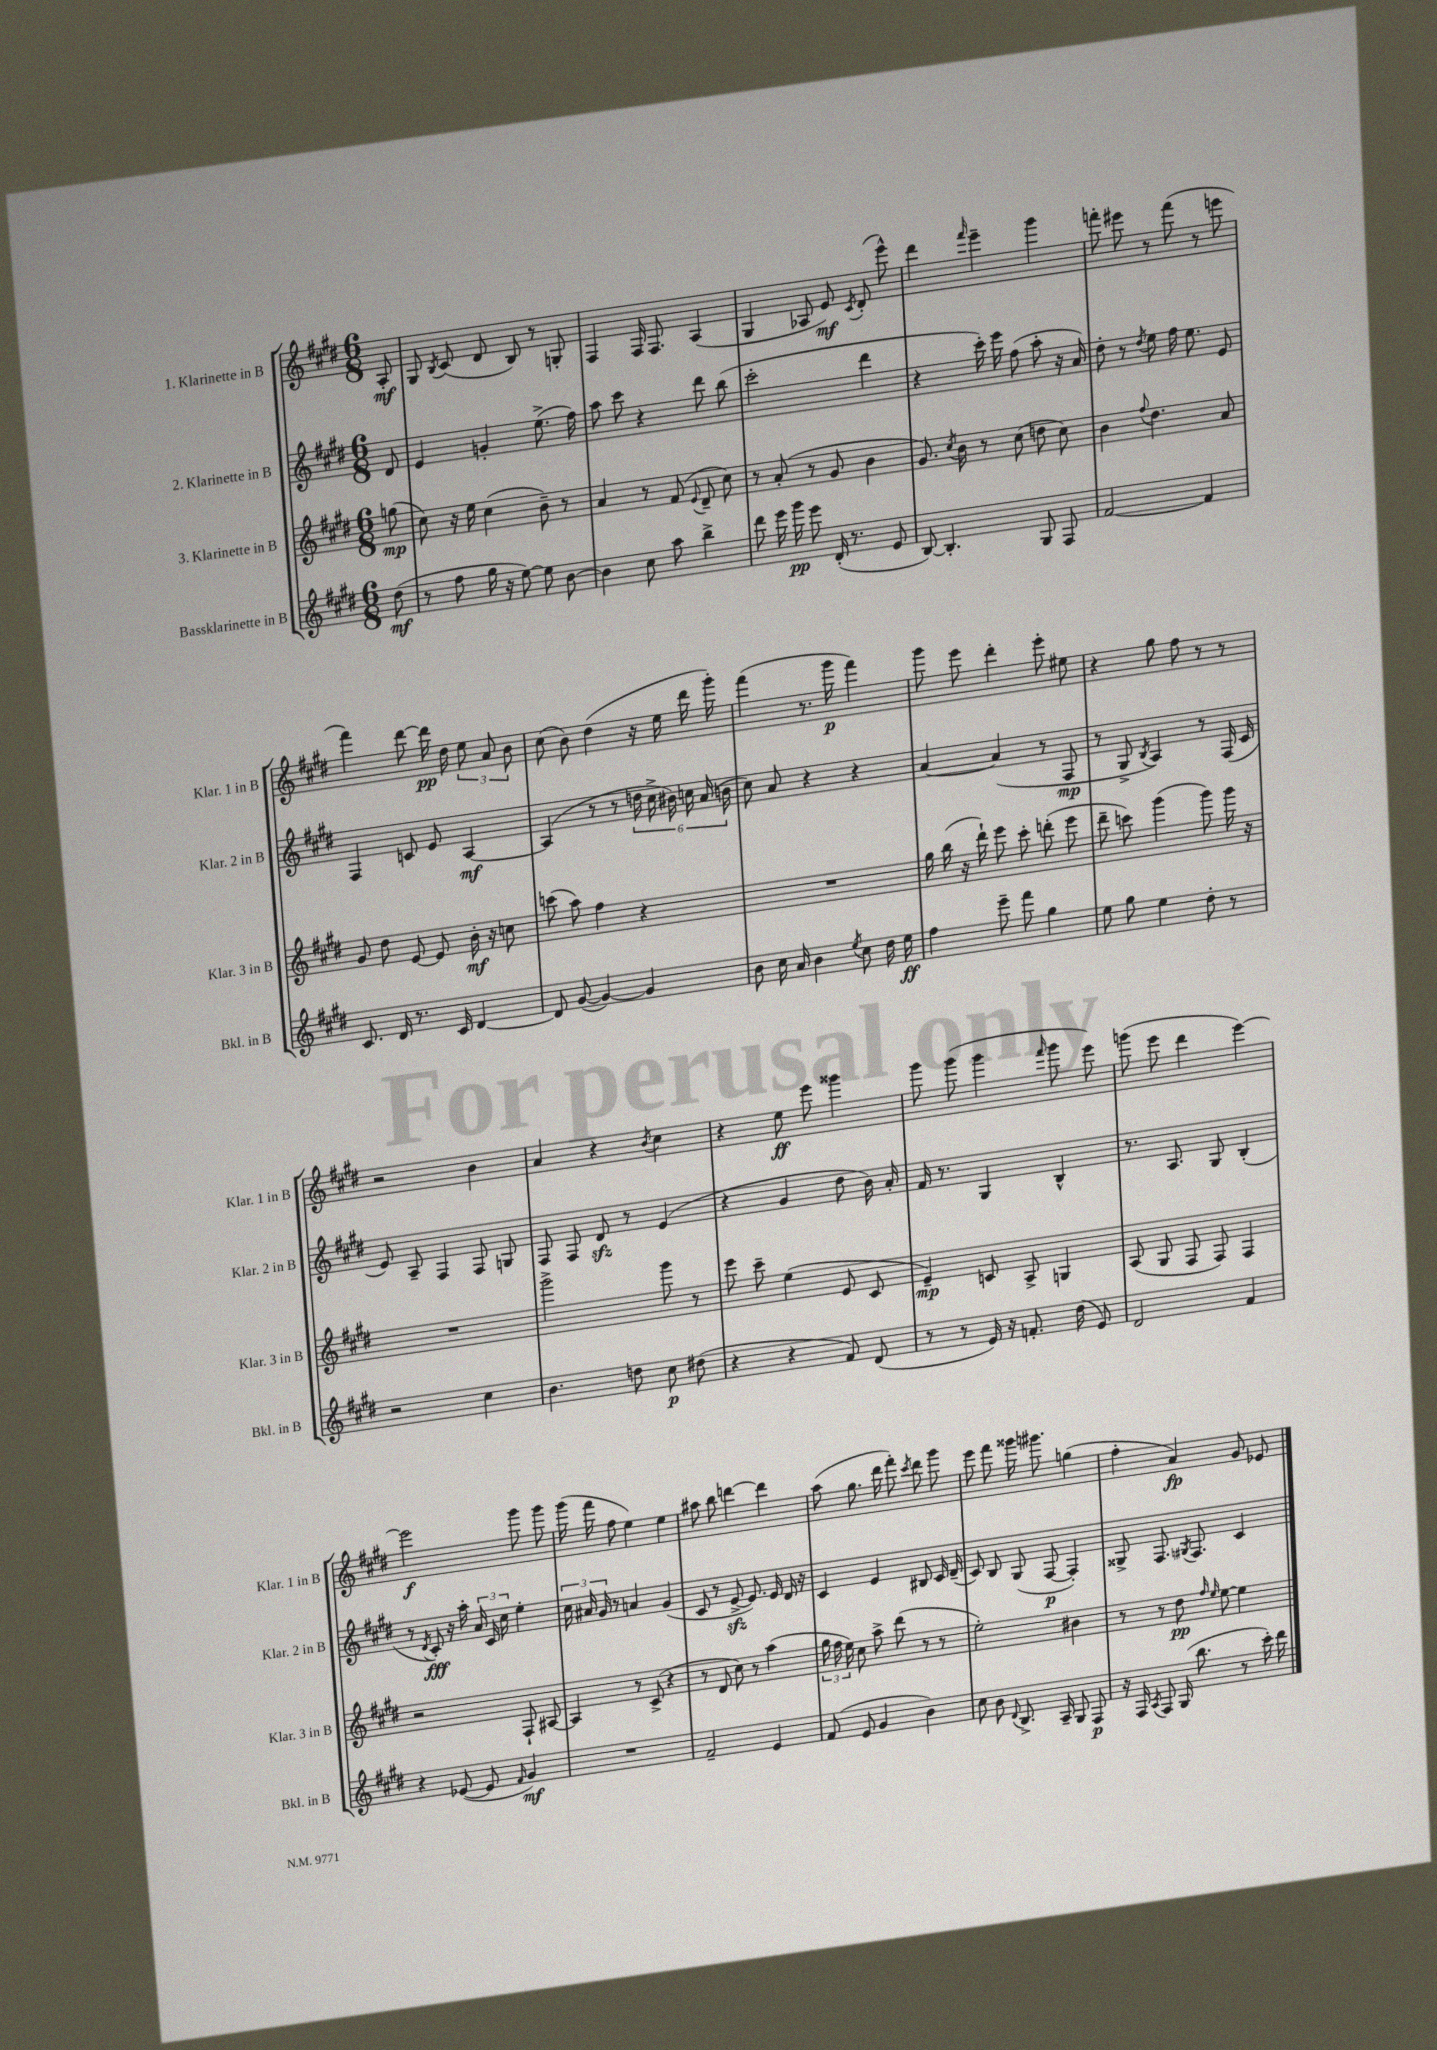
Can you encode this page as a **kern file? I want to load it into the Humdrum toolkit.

**kern	**kern	**kern	**kern
*staff4	*staff3	*staff2	*staff1
*clefG2	*clefG2	*clefG2	*clefG2
*k[f#c#g#d#]	*k[f#c#g#d#]	*k[f#c#g#d#]	*k[f#c#g#d#]
*M6/8	*M6/8	*M6/8	*M6/8
(8dd#\	(8gg\	8d#/	8A'/
=	=	=	=
8r	8cc#\)	4e/	8G#/
.	.	.	8qB/
8ff#\	16r	.	(8c#/
.	16ee\	.	.
16gg#\	(4cc#\	4g'/	8d#/
16r	.	.	.
[8ee\)	.	.	8B/)
8ee\]	8b~\)	(8.ee^\	8r
[8b\	8r	.	8G'/
.	.	16ff#\)	.
=	=	=	=
4b\]	4a/	8aa\	4F#/
.	.	8ccc#\	.
8cc#\	8r	4r	16F#/
.	.	.	8.F#/
8aa\	(8f#/	.	.
.	8qqe/	.	.
4bb^\	8d#~/	8ddd#\	(4A/
.	8cc#\)	(8bb\	.
=	=	=	=
8ddd#\	8r	2ccc#'\	4G#/
16eee\	(8a'/	.	.
16ggg#\	.	.	.
8eee\	8r	.	8A-/
(16d#'/	8g#/	.	8e/)
8.r	.	.	.
.	.	.	8qc#/
.	4b\	4ddd#\	(8d#'/
8e/	.	.	8eee^^\)
=	=	=	=
[8B/)	8.g#/)	4r	4ddd#\
4.B'/]	.	.	.
.	8qcc#/	.	.
.	16b\	.	.
.	.	.	16qqfff#/
.	8r	16ccc#'\)	4eee~\
.	.	16eee\	.
.	(8cc#\	(8ff#\	.
8G#/	8dd\	8aa'\	4ggg#\
8F#/	8cc#\)	16r	.
.	.	16a/)	.
=	=	=	=
[2f#/	4b\	8dd#'\	8fff'\
.	.	8r	8eee#\
.	8qqff#/	8qdd#/	.
.	4.dd#\	8ee\	8r
.	.	16ff#\	(8fff\
.	.	8.ee\	.
4f#/]	.	.	8r
.	8a/	8e/	8eee\
=	=	=	=
8.c#/	8g#/	4F#/	4fff#\)
.	8dd#\	.	.
16d#/	.	.	.
8.r	[8e/	8c/	[8ddd#\
.	8e/]	8e/	16ddd#\]
16c#/	.	.	16dd#\
[4d#/	16b'\	[4A/	12ee\
.	16r	.	.
.	.	.	12a/
.	8cc\	.	.
.	.	.	12b\
=	=	=	=
8d#/]	(8ccc\	(4A/]	(8cc#\
([8g#/	8aa\)	.	8b\)
4g#/_)	4ff#\	8r	(4dd#\
.	.	8r	.
4g#/]	4r	24dd\	16r
.	.	24cc#^\	.
.	.	.	16ee\
.	.	24b#\)	.
.	.	24cc\	16ddd#\
.	.	(24a/	.
.	.	.	16ggg#'\)
.	.	24b\	.
=	=	=	=
8b\	2.r	8cc#\)	(4fff#\
16cc#\	.	8a/	.
16a/	.	.	.
4b\	.	4r	8.r
.	.	.	16ggg#\
8qee/	.	.	.
8cc#\	.	4r	4fff#\)
16dd#\	.	.	.
16ee\	.	.	.
=	=	=	=
4ff#\	16gg#\	[4a/	8ggg#\
.	(16bb\	.	.
.	16r	.	8eee\
.	16ddd#`\)	.	.
8eee~\	8eee\	(4a/]	4ddd#'\
8fff#\	8ccc#'\	.	.
4gg#\	(8ddd'\	8r	8eee'\
.	8eee\	8F#/	8ee#\
=	=	=	=
8ee\	8ddd#~\	8r	4r
8gg#\	8ccc\)	8G#^/	.
.	.	8qB/	.
4ee\	(4ggg#\	4A/)	8gg#\
.	.	.	8ff#\
8dd#'\	8ggg#\)	8r	8r
8r	16ggg#\	(16F#/	8r
.	16r	16c#/	.
=	=	=	=
2r	2.r	8e/)	2r
.	.	8A~/	.
.	.	4F#/	.
4cc#\	.	8F#/	4b\
.	.	8G/	.
=	=	=	=
4.b\	2ggg#^\	8F#/	4a/
.	.	8F#/	.
.	.	8d#/	4r
8dd\	.	8r	.
.	.	.	8qb/
8cc#\	8ggg#\	(4e/	4cc#\
(8dd#\	8r	.	.
=	=	=	=
4r	8eee\	4r	4r
.	8ccc#~\	.	.
4r	(4ee\	4g#/	8ee\
.	.	.	8eee\
8f#/)	8e/	8dd#\	4ggg##\
(8d#/	8c#/	16b\)	.
.	.	16a'/	.
=	=	=	=
8r	4e~/)	16f#/	8ggg#\
.	.	8.r	.
8r	.	.	(8ggg#\
16e/)	8c/	4G#/	4ggg#\
16r	.	.	.
8.f'/	8A^/	.	.
.	.	.	16qqfff#/
.	4G/	4B^^/	8ggg#\
(16dd#\	.	.	.
8e/)	.	.	8eee\)
=	=	=	=
2d#/	(8A/	8.r	(8ggg\
.	8G#/	.	8eee\
.	.	8.A/	.
.	8F#/	.	4ddd#\
.	8F#/)	8G#/	.
4f#/	4F#/	(4B'/	[4eee\)
=	=	=	=
4r	2r	8r	2eee\]
.	.	8qd#/	.
.	.	8c#'/)	.
([8e-/	.	16r	.
.	.	16aa'\	.
8e-/]	.	24a/	.
.	.	24c#/	.
.	.	24cc#\	.
16qqf#/	.	.	.
4g#/)	8F#`/	4ee'\	8ggg#\
.	[8A#/	.	8ggg#\
=	=	=	=
2.r	4A#/]	24cc#\	(16ggg#\
.	.	24a#/	.
.	.	.	16fff#\
.	.	24g#/	.
.	.	8r	8ff#\
.	8r	4a/	4ee\)
.	(8c#^/	.	.
.	4r	(4g#/	4ee\
=	=	=	=
2f#~/	8r	8c#/	8aa#\
.	8d#/	8r	8bb\
.	8cc#\)	[8e^/	[4ddd\
.	8r	8.e/])	.
4e/	(4aa\	.	4ddd\]
.	.	16e/	.
.	.	16d#/	.
.	.	16r	.
=	=	=	=
(8f#/	24gg#\	4c#/	(8aa\
.	24ff#\	.	.
.	24ee\)	.	.
8e/	8cc#\	.	8.gg#\
4g#/	8aa^\	4e/	.
.	.	.	16ddd#\
.	(8ddd#\	.	8fff#'\)
.	.	.	8qccc#/
4b\)	8r	8B#/	8ddd#\
.	8r	16c#/	8ggg#\
.	.	(16d#~/	.
=	=	=	=
8cc#\	2ee'\)	8c#/)	8eee\
8b\	.	8B/	8fff#\
8qqd#/	.	.	.
8.B^/	.	(8G#/	16ggg##\
.	.	.	8.ggg#\
.	.	[8F#/	.
16A~/	.	.	.
8G#/	4b#\	4F#'/])	(4gg\
8F#/	.	.	.
=	=	=	=
16r	8r	8G##^/	4ff#'\
16F#/	.	.	.
8qA/	.	.	.
8F#/	8r	8.F#/	.
(16G#/	8dd#\	.	4a/)
.	.	8qG#/	.
8.bb\	.	8.F#/	.
.	16qqff#/	.	.
.	16qqee/	.	.
.	[8ee\	.	.
8r	4ee\]	4c#/	8g#/
16ccc#'\)	.	.	8e-/
16ddd#\	.	.	.
==	==	==	==
*-	*-	*-	*-
